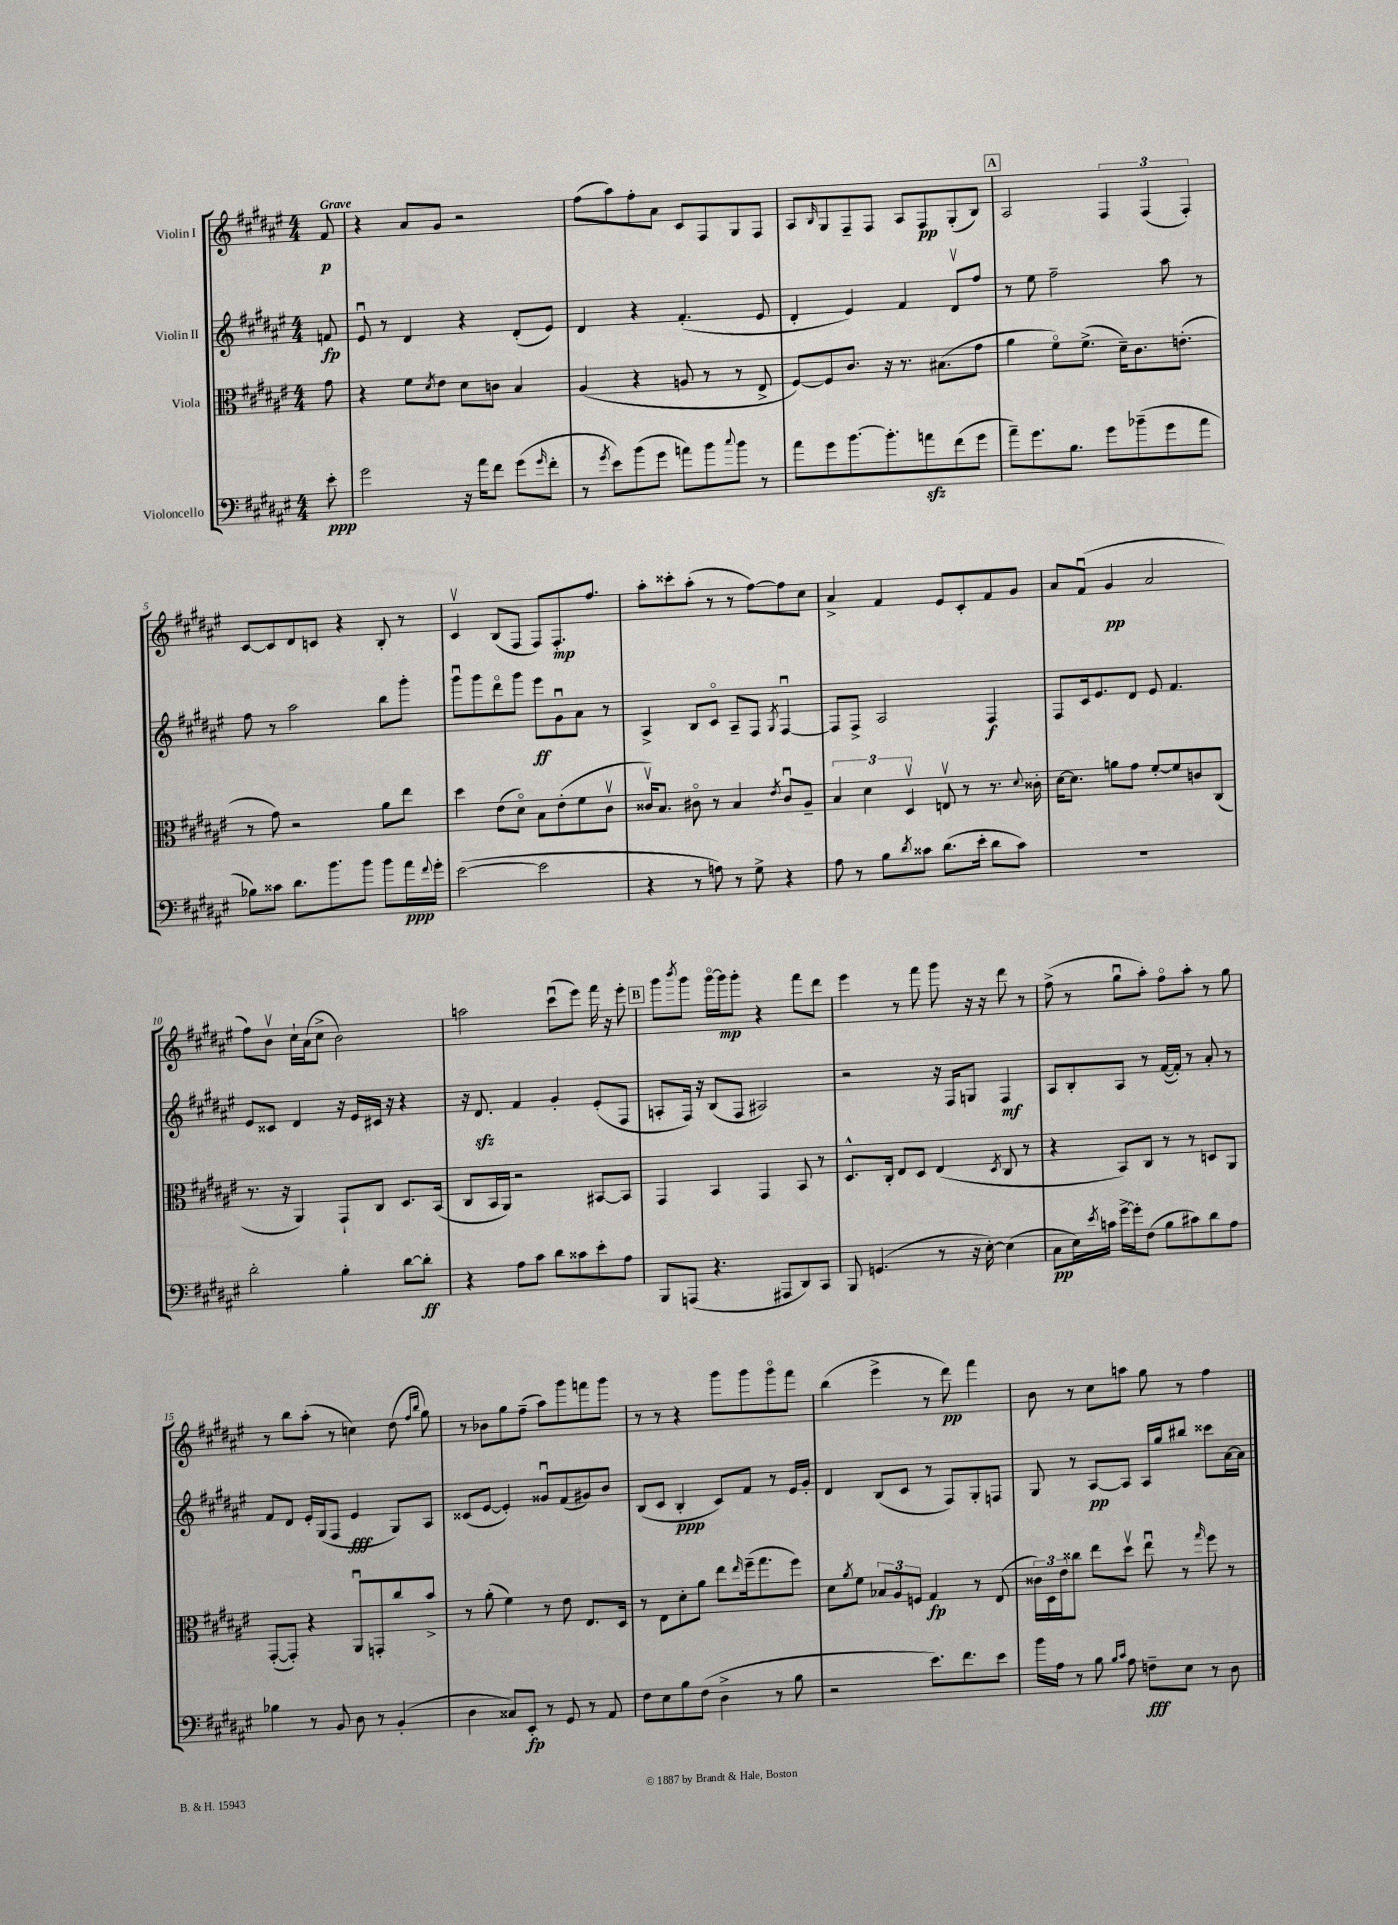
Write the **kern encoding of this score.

**kern	**kern	**kern	**kern
*staff4	*staff3	*staff2	*staff1
*clefF4	*clefC3	*clefG2	*clefG2
*k[f#c#g#d#a#e#]	*k[f#c#g#d#a#e#]	*k[f#c#g#d#a#e#]	*k[f#c#g#d#a#e#]
*M4/4	*M4/4	*M4/4	*M4/4
8e#'\	8g#\	8f/	8f#/
=	=	=	=
2g#\	4r	8e#u/	4r
.	.	8r	.
.	8f#\L	4d#/	8a#/L
.	8qd#/	.	.
.	8e#\J	.	8g#/J
16r	8d#\L	4r	2r
16a#\LK	.	.	.
8f#\J	8c\J	.	.
(8g#\L	4B/	(8d#'/L	.
16qqg#/	.	.	.
8f#'\J	.	8e#/J)	.
=	=	=	=
8r	(4A#/	4d#/	(8ff#\L
8qg#/	.	.	.
8e#\L)	.	.	8aa#\)
(8b\	4r	4r	8ff#'\
8g#\J	.	.	8a#\J
8a\L)	8A/	(4.f#'/	8c#/L
8b\	8r	.	8F#/
8qqcc#/	.	.	.
8b\J	8r	.	8G#/
8r	8E#^/	8e#/	8F#/J
=	=	=	=
8a#\L	[8F#/L)	4d#'/	8A#/L
.	.	.	16qqB/
8g#\	8F#/]	.	8G#/
[8.b\	8.c#/J	4e#/)	8F#~/
.	.	.	8F#/J
8.b'\]	16r	.	.
.	8.r	4f#/	8A#/L
8a\	.	.	8F#/
.	(8.B#\L	.	.
(8f#\	.	8d#v/L	(8G#'/
8g#\J	8g#\J	8ff#/J	8B/J)
=	=	=	=
8a#~\L)	4a#\	8r	2A#/
8.g#\	.	8ee#\	.
.	8f#o\L)	2ff#~\	.
8.B\J	.	.	.
.	(8.f#^\J	.	.
8g#\L	.	.	6F#/
.	16d#~\LK)	.	.
(8b-~\	8.c#\	.	.
.	.	.	(6F#/
8g#\	.	8aa#\	.
.	(8.e'\J	.	.
.	.	.	6F#'/)
8a#\J	.	8r	.
=	=	=	=
8B-\L)	8r	8ff#\	[8c#/L
8c##\J	8g#\)	8r	8c#/]
8.d#\L	2r	2aa#\	8d#/
.	.	.	8c/J
8.b\	.	.	.
.	.	.	4r
8b\J	.	.	.
8b\L	8a#\L	8bb\L	8B'/
16a#\L	8ee#\J	8ggg#'\J	8r
8qqf#/	.	.	.
16g#'\JJ	.	.	.
=	=	=	=
([2e#\	4dd#\	8ggg#u\L	4c#v/
.	.	8ggg#\	.
.	(8e#\L	8ddd#o\	(8B/L
.	8d#o\J)	8ggg#\J	8F#/J
2e#\]	8B\L	8eee#\L	8F#/L)
.	(8e#'\	8g#u\	8.F#'/
.	8f#\	8a#\J	.
.	.	.	8.ff#/J
.	8c#v\J	8r	.
=	=	=	=
4r	16c##v/LK)	4A#^/	8aa#'\L
.	8.B/J	.	.
.	.	.	8ccc##'\
8r	8c#o\	8B/L	(8aa#'\J
8A\)	8r	8c#o/J	8r
8r	4B/	8A#~/L	8r
8G#^\	.	8F#/J	[8ff#\L)
.	8qe#/	8qG#/	.
4r	8c#u/L	[4F#u/	8ff#\]
.	8A#~/J	.	8cc#\J
=	=	=	=
8A#\	6B/	8F#/]L	4a#^/
8r	.	8F#^/J	.
.	6d#\	.	.
8B\L	.	2A#/	4f#/
.	6D#v/	.	.
8qd#/	.	.	.
8c##\J	.	.	.
(8.d#\L	8Ev/	.	8e#/L
.	8r	.	8c#'/
16e#'\Jk	.	.	.
8d#\L	8.r	4F#/	8f#/
8c##\J)	.	.	8g#/J
.	8qqd#/	.	.
.	16c##'\	.	.
=	=	=	=
1r	[16d#\LK	8F#/L	8a#/L
.	8.d#\]J	.	.
.	.	16c#/k	(8f#u/J
.	.	8.e#/	.
.	8a\L	.	4g#/
.	8g#\J	8d#/J	.
.	[8f#'/L	8e#/	2a#/
.	8f#/]	4.f#/	.
.	8c/	.	.
.	(8C#/J	.	.
=	=	=	=
2d#'\	8.r	8e#/L	8ff#\L)
.	.	8c##/J	8bv\J
.	16r	.	.
.	4AA#/)	4d#/	16cc#`\LL
.	.	.	(16a#\J
.	.	.	8cc#^\J
4B'\	8GG#`/L	16r	2b\)
.	.	16e#/LL	.
.	8C#/J	16c#/JJ	.
.	.	16r	.
[8d#\L	8.D#/L	4r	.
8d#'\]J	.	.	.
.	(16BB/Jk	.	.
=	=	=	=
4r	8C#/L	16r	2aa\
.	.	8.d#/	.
.	16BB/L	.	.
.	16AA#/JJ)	.	.
8A#\L	2r	4f#/	.
8c#\J	.	.	.
8d#\L	.	4g#'/	(8ccc#u\L
8c##\	.	.	8eee#\J)
8e#'\	[8BB#/L	(8e#'/L	16fff#\
.	.	.	16r
8A#\J	8BB#/]J	8F#/J	8eee#'\
=	=	=	=
8BBB/L	4GG#/	8A'/L	8ggg#\L
.	.	.	8qbbb/
(8AAA/J	.	16F#/Jk)	8ggg#\J
.	.	16r	.
4.r	4BB/	(8B/L	[16ggg#o\LL
.	.	.	16ggg#\]J
.	.	8F#/J	8ggg#'\J
.	4GG#/	2A#/)	4r
8AAA#/L	.	.	.
8DD#/)	8BB/	.	8fff#\L
8CC#/J	8r	.	8ddd#\J
=	=	=	=
8BBB/	8.D#^^/L	2r	4eee#\
(4.GG/	.	.	.
.	16C#'/Jk	.	.
.	8E#/L	.	8r
.	8D#/J	.	8fff#\
8r	(4E#/	16r	8ggg#\
.	.	16F#/LK	.
16r	.	8G/J	16r
[16E#'\)	.	.	16r
.	8qD#/	.	.
(4E#\]	8C#/	4F#/	8ddd#\
.	8r	.	8r
=	=	=	=
8C#\L	4r	8A#/L	(8ff#^\
16E#\L)	.	8B'/	8r
8qe#/	.	.	.
16c\JJ	.	.	.
[16g#^\LL	8BB/L)	8A#/J	8gg#u\L
16g#'\]J	.	.	.
(8F#\J	8C#/J	8r	8aa#'\J)
8B\L	8r	([16f#/LL	8ff#o\L
.	.	16f#'/]JJ)	.
8c#\)	8r	8r	8aa#'\J
8d#\	8D/L	8a#'/	8r
8A#\J	8AA#/J	8r	8gg#\
=	=	=	=
4B-\	([8GG#'/L	8f#/L	8r
.	8GG#'/]J)	8d#/J	8bb\L
8r	4r	16e#'/LL	(8aa#'\J
.	.	(16G#/J	.
8BB/	.	8F#/J	8r
8D#\	8AA#u/L	4e#/	4cc\)
8r	8GG'/	.	.
(4BB'/	8cc#/	8G#/L)	(8dd#\
.	.	.	16qqff#/LL
.	.	.	16qqbb/JJ
.	8b^/J	8A#/J	8gg#\)
=	=	=	=
4D#\	8r	(8c##/L	8r
.	(8a#'\	[8e#/J	8b-\L
8C##/L)	4f#\)	4e#'/])	8gg#\
8EE#'/J	.	.	(8ff#~\J
8r	8r	8g##u/L	8aa#\L)
8GG#/	8e#\	(8f#/	8ggg#\
8r	8.E#/L	8g#/)	8fff\
8AA#/	.	8b/J	8ggg#\J
.	16D#/Jk	.	.
=	=	=	=
8F#\L	8r	(8B/L	8r
8E#\	8E#\L	8c#/J	8r
8B\	8d#'\	4B'/	4r
(8F#\J	8a#\J	.	.
4D#^\	8ee#\L	8c#/L)	8ggg#\L
.	16qqee#/	.	.
.	(16ff#~\k	8f#/J	8ggg#\
.	8.gg#\	.	.
8r	.	8r	8ggg#o\
8B\	8ff#\J)	16e#/LL	8fff#\J
.	.	16g#'/JJ	.
=	=	=	=
2r	8d#\L	4d#/	(4bb\
.	8qa#/	.	.
.	8f#\J	.	.
.	12B-/L	(8B/L	4eee#^\
.	12A#/	.	.
.	.	8c#/J	.
.	12F/J	.	.
8.e#\L)	4G#/	8r	8r
.	.	8F#/L)	8ddd#\)
8.f#\	.	.	.
.	8r	8G#'/	4fff#\
8e#\J	(8E#/	8F/J	.
=	=	=	=
16b\LL	24c##\LL)	8G#/	8b\
.	24D#\	.	.
16A#\JJ	.	.	.
.	24e#\J	.	.
8r	8cc##\J	8r	8r
8B\	8ee#\L	[8A#/L	8cc#\L
16qqB/LL	.	.	.
16qqc#/JJ	.	.	.
8A#\	8dd#v\J	8A#/]J	8aa\J
8F~\L	8ee#u\	16A#/LL	8gg#\
.	.	16gg#/J	.
8E#\J	8r	8bb#/J	8r
.	16qqgg#/	.	.
8r	8ff#\	8ccc##\L	4ff#\
8D#\	8r	[16a#\L	.
.	.	16a#\]JJ	.
==	==	==	==
*-	*-	*-	*-
